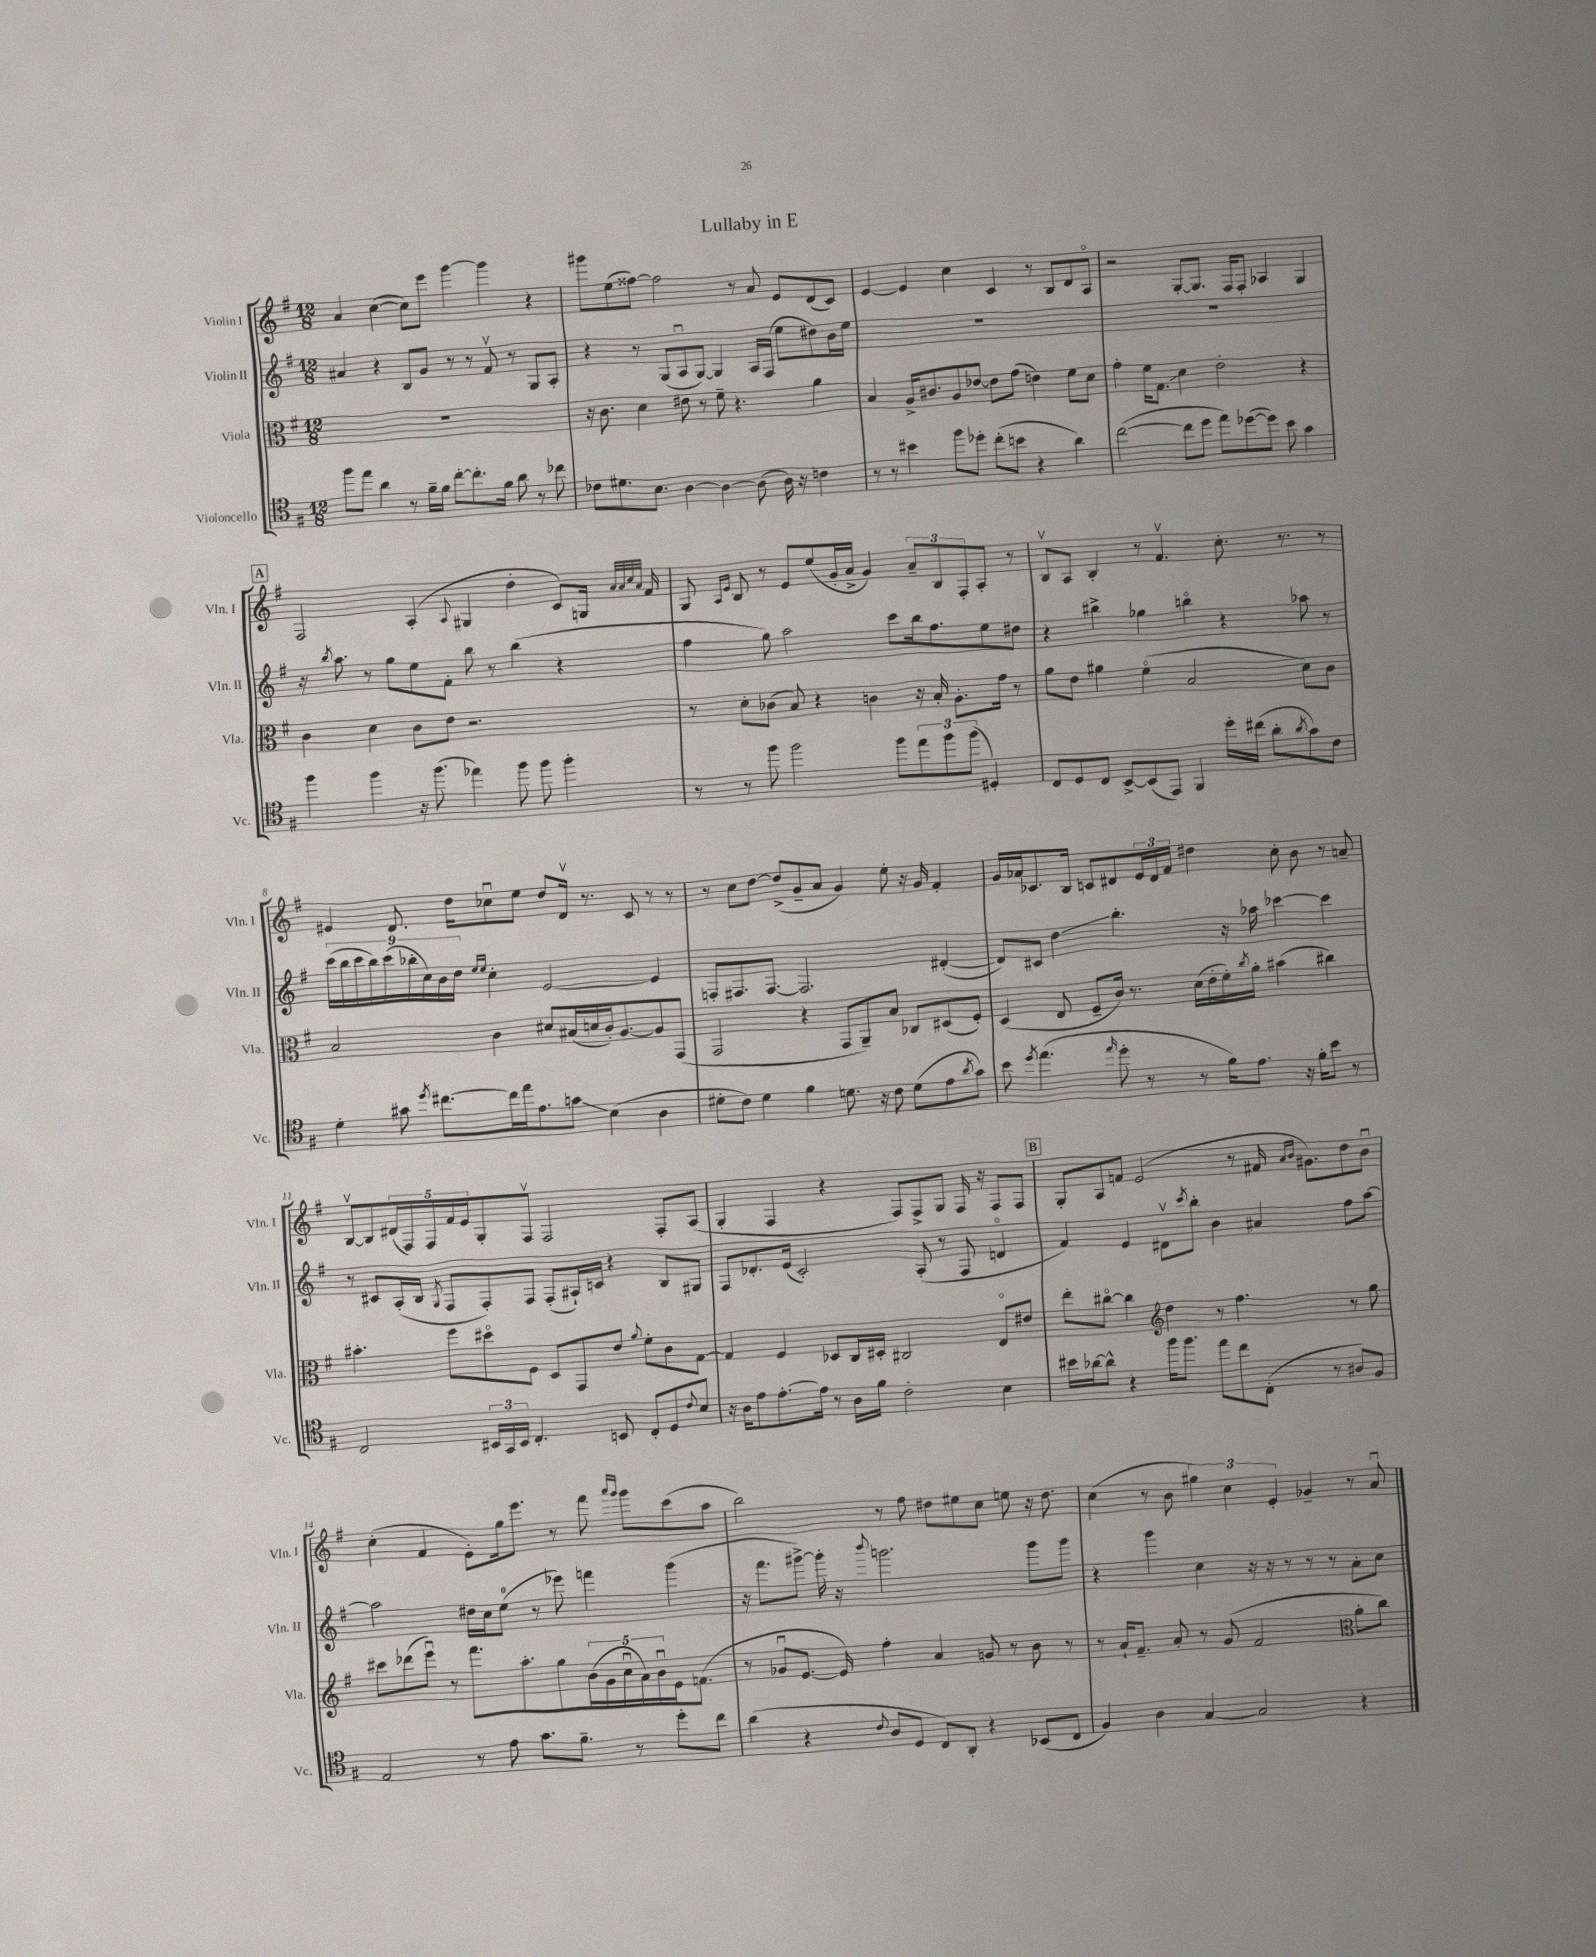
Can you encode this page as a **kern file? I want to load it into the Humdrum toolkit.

**kern	**kern	**kern	**kern
*staff4	*staff3	*staff2	*staff1
*clefC4	*clefC3	*clefG2	*clefG2
*k[f#]	*k[f#]	*k[f#]	*k[f#]
*M12/8	*M12/8	*M12/8	*M12/8
8ff#	1.r	4a#	4a
8ee	.	.	.
4a	.	4r	([4cc
8r	.	8B	8cc])
16f#~	.	8g	8eee
16f#	.	.	.
[8cc'	.	8r	[4ggg
8.cc']	.	8r	.
.	.	8f#v	4ggg]
16f#	.	.	.
8a	.	8r	.
8r	.	8G	4r
8cc-	.	8A'	.
=	=	=	=
8c-	16r	4r	8ggg#
.	8.c	.	.
8.d#	.	.	(8ee
.	4d	8r	[8ff##)
8.B	.	.	.
.	.	(8G	2ff##]
[4A	8e#	8Au	.
.	8r	[8G)	.
4A_	8f#~	4G]	.
.	4.r	.	8r
(8A]	.	16A	8a
.	.	(16F#	.
16A)	.	8ee	8e
16r	.	.	.
4c	4a	8dd#)	(8d
.	.	16b	8c)
.	.	16ee	.
=	=	=	=
8r	4B	1.r	[4e
8r	.	.	.
4b#	16A^	.	4e]
.	8.c#	.	.
8ff#	8A	.	4cc
8dd-'	[8e-	.	.
(8cc'	8e-]	.	4c
8b	(8g	.	.
4r	4e)	.	8r
.	.	.	8B
4a)	8f#	.	8d
.	8d	.	8Ao
=	=	=	=
([2cc	4g'	1.r	2r
.	16f#	.	.
.	8.G	.	.
8cc]	4d	.	[8G'
8dd	.	.	8.G]
8ee)	2e'	.	.
.	.	.	16F#
([8dd-	.	.	8F#'
8dd-])	.	.	4A-
8b	.	.	.
4g	4r	.	4G
=	=	=	=
4ff#	4c	16r	2F#
.	.	8qbb	.
.	.	8.aa	.
4ff#	4d	8r	.
.	.	8gg	.
16r	8c	8ee	(4A'
(8.ff#	.	.	.
.	8e	8f#'	.
.	.	.	8qqA
4ee-)	2.r	8bb	4G#
.	.	8r	.
8ff#	.	(4bb	4dd'
8ff#	.	.	.
4ff#'	.	4r	8c)
.	.	.	16G
.	.	.	32qqa
.	.	.	32qqa
.	.	.	32qqcc
.	.	.	32qqa
.	.	.	16f#
=	=	=	=
8r	8r	4ff#	8G
.	.	.	16qqA
.	.	.	16qqe
8r	8d'	.	8B
8ff#	(8c-	8gg)	8r
2ff#	8B)	2aa	8e
.	4r	.	(8ee
.	.	.	16g'
.	.	.	16a^
.	4c	.	4g)
8ff#	.	8ccc	.
12ee	16r	16bb	12a~
.	16B'	8.ff#	.
12ff#	.	.	12B
.	8.A'	.	.
(12ff#	.	.	12F#'
4D#')	.	8ee	8A'
.	16g	.	.
.	8r	8dd#	8r
=	=	=	=
8C	8a	4r	8Bv
8D	8e	.	8A
8C	4a#	4bb#^	4B'
[8BB^	.	.	.
(8BB]	(4f#o	4gg-	8r
8EE)	.	.	4.f#v
4FF#	2B	4bbo	.
16dd'	.	4r	8.cc'
(16cc#	.	.	.
8a'	.	.	.
.	.	.	8.r
8qa	.	.	.
8g)	8d)	8aa-	.
8c	8c	8r	8r
=	=	=	=
4d'	2B	(18ccc	4e#
.	.	18bb	.
.	.	18ccc	.
.	.	18bb)	.
.	.	(18ccc	.
8g#	.	.	8.d
.	.	18bb-'	.
.	.	18cc)	.
8qdd	.	.	.
[8.cc#	.	.	.
.	.	18b	.
.	.	.	16dd
.	.	18dd	.
.	.	16qqee	.
.	.	16qqee	.
.	4c	4cc'	8cc-u
16cc#]	.	.	.
16ee	.	.	8ee
8.e	.	.	.
.	8d#	[2e	8dd
8g	(16B#	.	16dv
.	16d	.	8.r
(4B	16c')	.	.
.	[8.A	.	.
.	.	.	8c
4A	8A]	4e]	8r
.	(8GG	.	8r
=	=	=	=
8d#'	2GG	8F'	8r
8c)	.	8.F#	8cc
4d#	.	.	[8dd
.	.	[8.F#	.
.	.	.	(8dd^]
4f#	4r	2.F#]	8g~
.	.	.	8a
8.d	8GG	.	4g)
.	8AA~)	.	.
16r	.	.	.
8c	8B	.	8ee'
(8d	8C-	.	16r
.	.	.	16g
8e	(8D#	([4d#'	4f#'
8qa	.	.	.
8g)	8F#')	.	.
=	=	=	=
8b	(4D	8d#])	16g
.	.	.	16a-
8qdd	.	.	.
(4.ee	.	8c#	8.c-
.	8E	4dd	.
.	.	.	16B
.	8F#~	.	8c
16qqee	.	.	.
8dd'	16c)	4.bb'	8d#
.	8.r	.	.
8r	.	.	24e
.	.	.	24d#
.	.	.	24f#
8r	(16d	.	4dd#
.	16e'	.	.
16f#)	16f#')	16r	.
.	8qcc	.	.
8.e	16a'	16aa-	.
.	(4b#	[4ccc-	8cc'
16r	.	.	8b
16f#'	.	.	.
8b	4cc#)	4ccc-]	8r
8r	.	.	8a~
=	=	=	=
2C	4.b#'	8r	[8Bv
.	.	8c#	8B]
.	.	(16A'	(20d#
.	.	.	20F#)
.	.	16B	.
.	.	.	20F#
.	.	8qG	.
.	8ff#	8F#	.
.	.	.	20f#
.	.	.	20e
24BB#	8dd#o	8F#')	8G'
24GG	.	.	.
24BB#	.	.	.
4.C'	8F#	8F#	8F#v
.	8D	(8F#'	2F#
.	8GG	16A#`)	.
.	.	16c	.
8BB	8e	4r	.
.	8qqa	.	.
8C'	8f#'	.	.
8D	8c	8B	8F#'
8qqc	.	.	.
8B	[8G	8G#	(8A
=	=	=	=
16r	4G]	8F#	4G'
16A	.	.	.
8e	.	8.d-'	.
[8.e'	4F#	.	4F#
.	.	(16e	.
.	.	2c')	.
16e]	.	.	.
8r	8D-	.	4r
16A	16C	.	.
16f#	16D#'	.	.
2c'	2C#	.	8F#)
.	.	(8A'	8F#^
.	.	8r	8G
.	.	8F#	16F#
.	.	.	16r
4B	8Eo	4do	8F#
.	8e#	.	8F#
=	=	=	=
16b#	8ee'	4f#)	8G'
[16a-	.	.	.
8a-^^]	[8cc#o	.	8A
4r	4cc#]	4e	8f
.	.	.	(2e
*	*clefG2	*	*
16ff#	4dd	8d#v	.
8.ff#	.	.	.
.	.	8qccc	.
.	.	8bb'	.
8ee	8r	4b	.
8cc	4.ff#	.	8r
(8C'	.	4a#	16f#
.	.	.	16qqa
.	.	.	16qqb
.	.	.	8.g#)
8r	.	.	.
8A#)	8r	8ff#	8dd
8F#	8gg	[8aa	8bu
=	=	=	=
2E	8ccc#	2aa]	(4cc'
.	(8ddd-	.	.
.	8eeeu)	.	4f#
.	8r	.	.
8r	8.fff#	16dd#	8e')
.	.	16cc	.
8e	.	(8ee	16gg
.	8.aa'	.	8.eee
8.g	.	8r	.
.	8gg	8eee-)	8r
8.f#~	.	.	.
.	(20b	4fff	8fff#
.	20g	.	.
.	20ccu	.	.
.	.	.	16qqaaa
.	.	.	16qqggg
8r	.	.	8ggg
.	20a)	.	.
.	20bu	.	.
8dd'	16e	(4ggg	(8ccc
.	(8.f	.	.
8cc	.	.	8aa
=	=	=	=
(4a	8r	16r	2bb)
.	.	8.fff#	.
.	8g-u	.	.
4r	[8.e	[8ggg#^)	.
.	.	16ggg#']	.
.	16e])	16r	.
8qqc	.	8qqbbb	.
8A	4ff#'	2.ggg	8r
8D	.	.	8ff#
8C)	4a	.	8dd#
8AA'	.	.	8ee#
4r	8g	.	8cc
.	8r	.	8ee
(8BB-	8b	8ggg	16r
.	.	.	8.dd#
8C	8r	8ggg	.
=	=	=	=
4F#)	8r	4r	(4cc
.	16a`	.	.
.	8.f#~	.	.
4A	.	4ggg	8r
.	8a'	.	8b
[4G	8r	4cc	6gg#)
.	(8g	.	.
.	.	.	6cc
2G]	2f#	16r	.
.	.	16r	.
.	.	.	6e'
.	.	8r	.
.	.	8r	4g-~
.	.	8r	.
*	*clefC3	*	*
4r	8a'	8a'	8r
.	8cc)	8cc	8au
==	==	==	==
*-	*-	*-	*-
